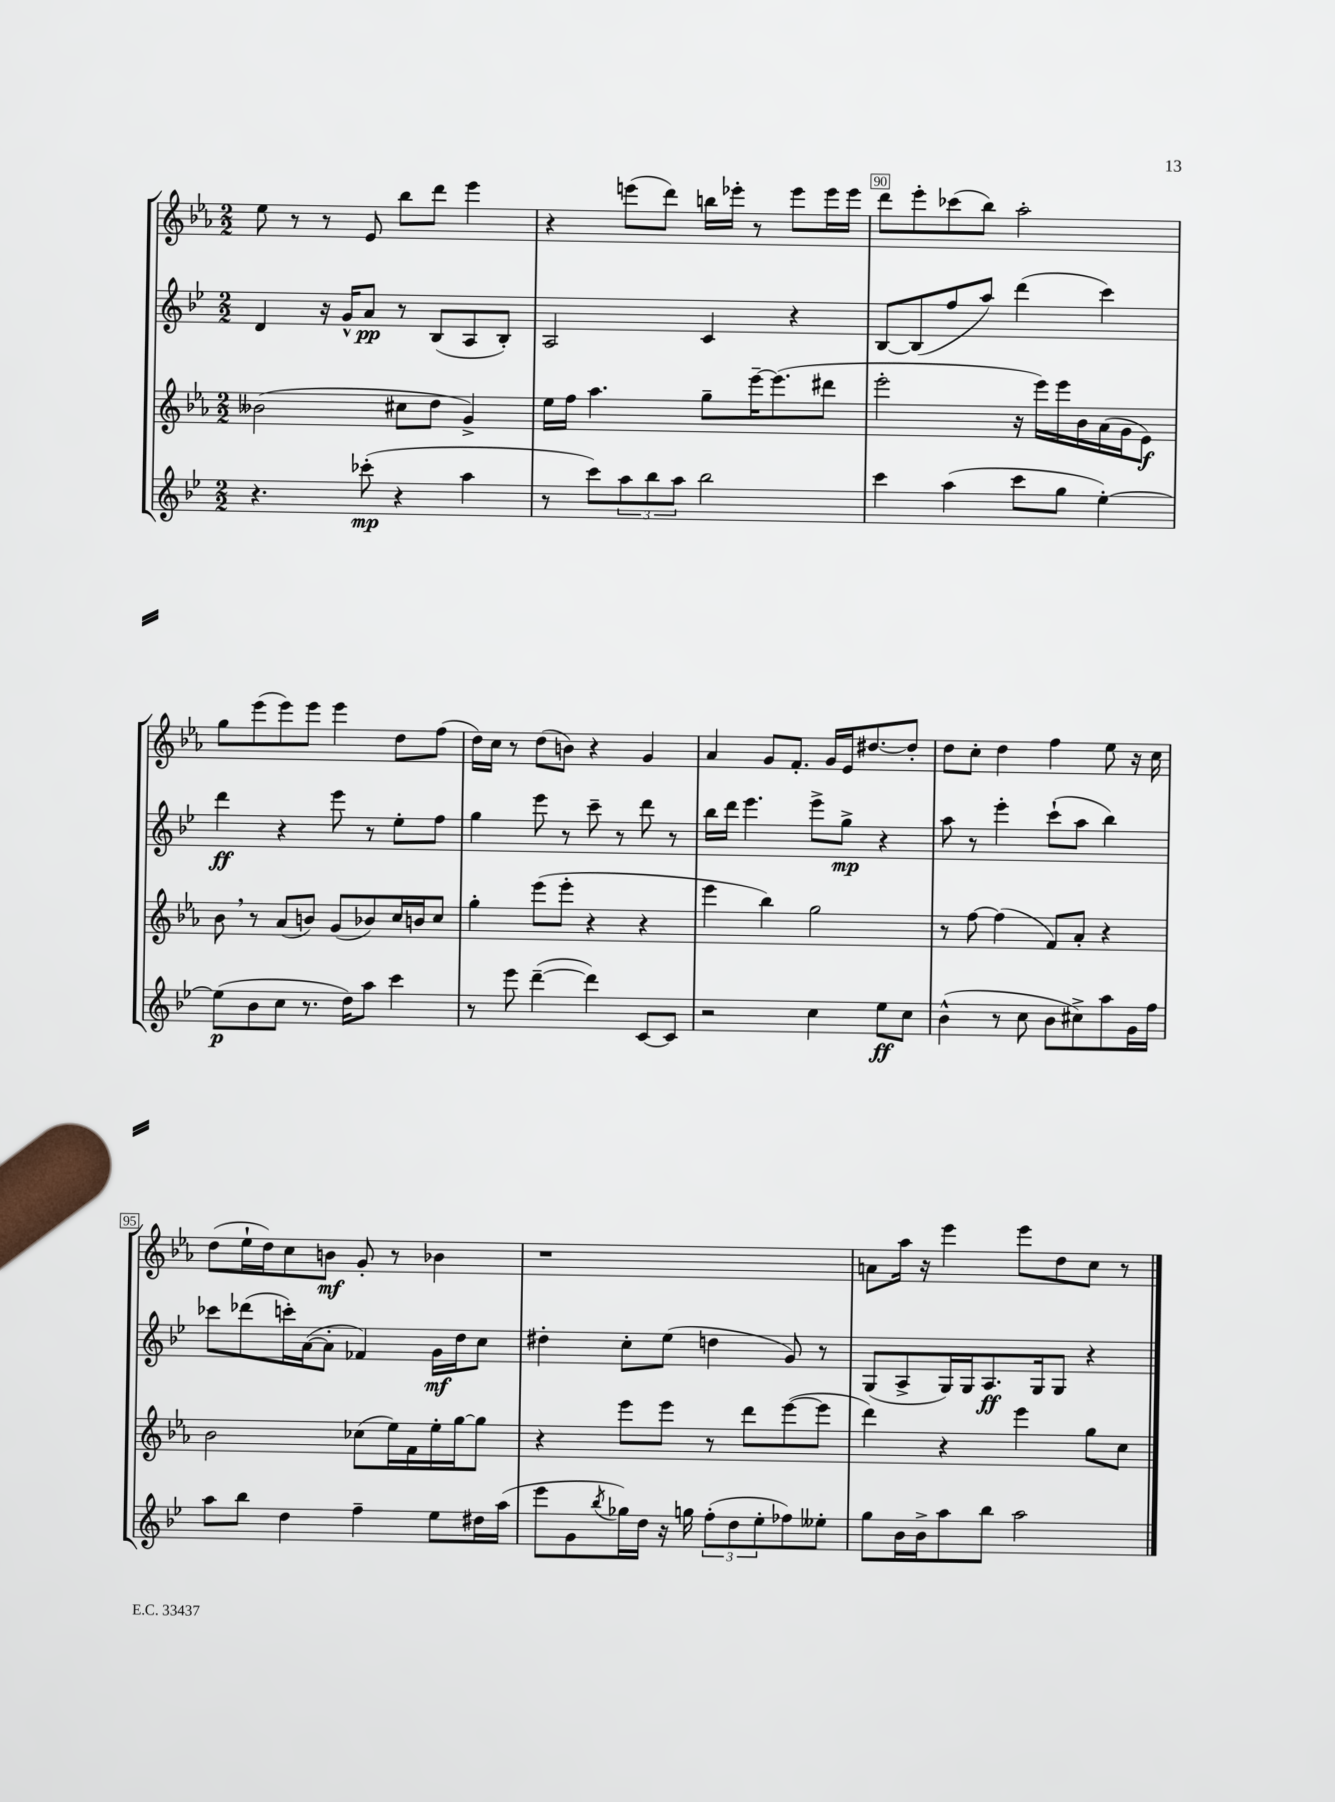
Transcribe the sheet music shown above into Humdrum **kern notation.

**kern	**dynam	**kern	**dynam	**kern	**dynam	**kern	**dynam
*part4	*part4	*part3	*part3	*part2	*part2	*part1	*part1
*staff4	*staff4	*staff3	*staff3	*staff2	*staff2	*staff1	*staff1
*clefG2	*	*clefG2	*	*clefG2	*	*clefG2	*
*k[b-e-]	*	*k[b-e-a-]	*	*k[b-e-]	*	*k[b-e-a-]	*
*M2/2	*	*M2/2	*	*M2/2	*	*M2/2	*
=88	=88	=88	=88	=88	=88	=88	=88
4.r	.	(2b--X\	.	4d/	.	8ee-\	.
.	.	.	.	.	.	8r	.
.	.	.	.	16r	.	8r	.
.	.	.	.	16g^^/KL	.	.	.
(8ccc-X'\	mp	.	.	8a/J	pp	8e-/	.
4r	.	8cc#X\L	.	8r	.	8bb-\L	.
.	.	8dd\J	.	(8B-/L	.	8ddd\J	.
4aa\	.	4g^/)	.	8A/	.	4eee-\	.
.	.	.	.	8B-'/J)	.	.	.
=89	=89	=89	=89	=89	=89	=89	=89
8r	.	16ee-\LL	.	2A/	.	4r	.
.	.	16ff\JJ	.	.	.	.	.
8ccc\L)	.	4.aa-\	.	.	.	.	.
12aa\	.	.	.	.	.	(8eeen\L	.
12bb-\	.	.	.	.	.	.	.
.	.	.	.	.	.	8ddd\J)	.
12aa\J	.	.	.	.	.	.	.
2bb-\	.	8gg~\L	.	4c/	.	16bbn\LL	.
.	.	.	.	.	.	16eee-X'\JJ	.
.	.	[16eee-~\K	.	.	.	8r	.
.	.	(8.eee-\]	.	.	.	.	.
.	.	.	.	4r	.	8eee-\L	.
.	.	8ddd#X\J	.	.	.	16eee-\L	.
.	.	.	.	.	.	16eee-\JJ	.
=90	=90	=90	=90	=90	=90	=90	=90
4ccc\	.	2eee-'\	.	[8B-/L	.	8ddd\L	.
.	.	.	.	(8B-/]	.	8eee-'\	.
(4aa\	.	.	.	8ff/	.	(8ccc-X\	.
.	.	.	.	8aa/J)	.	8bb-\J)	.
8ccc\L	.	16r	.	(4ddd\	.	2aa-'\	.
.	.	16eee-\LL)	.	.	.	.	.
8gg\J	.	16eee-\	.	.	.	.	.
.	.	16b-\	.	.	.	.	.
[4ee-'\)	.	(16a-\	.	4ccc\)	.	.	.
.	.	16g\J	.	.	.	.	.
.	.	8e-\J)	f	.	.	.	.
!!LO:LB:g=z
=91	=91	=91	=91	=91	=91	=91	=91
(8ee-\L]	p	8b-,\	.	4ddd\	ff	8gg\L	.
8b-\	.	8r	.	.	.	(8eee-\	.
8cc\J	.	(8a-/L	.	4r	.	8eee-\)	.
8.r	.	8bn/J)	.	.	.	8eee-\J	.
.	.	(8g/L	.	8eee-\	.	4eee-\	.
16dd\KL)	.	.	.	.	.	.	.
8aa\J	.	8b-X/)	.	8r	.	.	.
4ccc\	.	16cc/L	.	8ee-'\L	.	8dd\L	.
.	.	16bn/J	.	.	.	.	.
.	.	8cc/J	.	8ff\J	.	(8ff\J	.
=92	=92	=92	=92	=92	=92	=92	=92
8r	.	4gg'\	.	4gg\	.	16dd\LL)	.
.	.	.	.	.	.	16cc\JJ	.
8eee-\	.	.	.	.	.	8r	.
([4ddd~\	.	(8eee-\L	.	8eee-\	.	(8dd\L	.
.	.	8eee-'\J	.	8r	.	8bn\J)	.
4ddd\])	.	4r	.	8ccc~\	.	4r	.
.	.	.	.	8r	.	.	.
[8c/L	.	4r	.	8ddd\	.	4g/	.
8c/J]	.	.	.	8r	.	.	.
=93	=93	=93	=93	=93	=93	=93	=93
2r	.	4eee-\	.	16bb-\LL	.	4a-/	.
.	.	.	.	16ddd\JJ	.	.	.
.	.	.	.	4.eee-\	.	.	.
.	.	4bb-\)	.	.	.	8g/L	.
.	.	.	.	.	.	8.f'/J	.
4cc\	.	2gg\	.	8eee-^\L	.	.	.
.	.	.	.	.	.	16g/LL	.
.	.	.	.	8gg^\J	mp	16e-/J	.
.	.	.	.	.	.	[8.dd#X/	.
8ee-\L	ff	.	.	4r	.	.	.
8cc\J	.	.	.	.	.	8dd#'/J]	.
=94	=94	=94	=94	=94	=94	=94	=94
(4b-^^\	.	8r	.	8aa\	.	8dd\L	.
.	.	[8ff\	.	8r	.	8cc'\J	.
8r	.	(4ff\]	.	4eee-'\	.	4dd\	.
8cc\	.	.	.	.	.	.	.
8b-\L	.	8f/L)	.	(8ccc`\L	.	4ff\	.
8cc#X^\)	.	8a-'/J	.	8aa\J	.	.	.
8aa\	.	4r	.	4bb-\)	.	8ee-\	.
16g\L	.	.	.	.	.	16r	.
16ff\JJ	.	.	.	.	.	16cc\	.
!!LO:LB:g=z
=95	=95	=95	=95	=95	=95	=95	=95
8aa\L	.	2b-\	.	8ccc-X\L	.	(8dd\L	.
8bb-\J	.	.	.	(8ddd-X\	.	16ee-`\L	.
.	.	.	.	.	.	16dd\J)	.
4dd\	.	.	.	16cccn'\L)	.	8cc\	.
.	.	.	.	([16a\J	.	.	.
.	.	.	.	8a'\J]	.	8bn\J	mf
4ff~\	.	(8cc-X\L	.	4f-X/)	.	8g'/	.
.	.	16ee-\L)	.	.	.	8r	.
.	.	16f\	.	.	.	.	.
8ee-\L	.	16ee-'\	.	16g\LL	mf	4b-X\	.
.	.	[16gg\J	.	16dd\J	.	.	.
16dd#X\L	.	8gg\J]	.	8cc\J	.	.	.
(16aa\JJ	.	.	.	.	.	.	.
=96	=96	=96	=96	=96	=96	=96	=96
8eee-\L	.	4r	.	4dd#X'\	.	1r	.
8g\	.	.	.	.	.	.	.
8qbb-/	.	.	.	.	.	.	.
16gg-X\L)	.	8eee-\L	.	8cc'\L	.	.	.
16dd\JJ	.	.	.	.	.	.	.
16r	.	8eee-\J	.	(8ee-\J	.	.	.
16ggn\	.	.	.	.	.	.	.
(12ff'\L	.	8r	.	4ddn\	.	.	.
12dd\	.	.	.	.	.	.	.
.	.	8ddd\L	.	.	.	.	.
12ee-'\	.	.	.	.	.	.	.
8ff-X\)	.	([8eee-\	.	8g/)	.	.	.
8ee--X'\J	.	8eee-\J]	.	8r	.	.	.
=97	=97	=97	=97	=97	=97	=97	=97
8gg\L	.	4ddd\)	.	(8G/L	.	8an\L	.
16b-\L	.	.	.	8A^/	.	16aa-\Jk	.
16b-^\J	.	.	.	.	.	16r	.
8aa\	.	4r	.	16G/L)	.	4eee-\	.
.	.	.	.	16G/J	.	.	.
8bb-\J	.	.	.	8.A/	ff	.	.
2aa\	.	4eee-\	.	.	.	8eee-\L	.
.	.	.	.	16G/k	.	.	.
.	.	.	.	8G/J	.	8dd\	.
.	.	8gg\L	.	4r	.	8cc\J	.
.	.	8cc\J	.	.	.	8r	.
==	==	==	==	==	==	==	==
*-	*-	*-	*-	*-	*-	*-	*-
